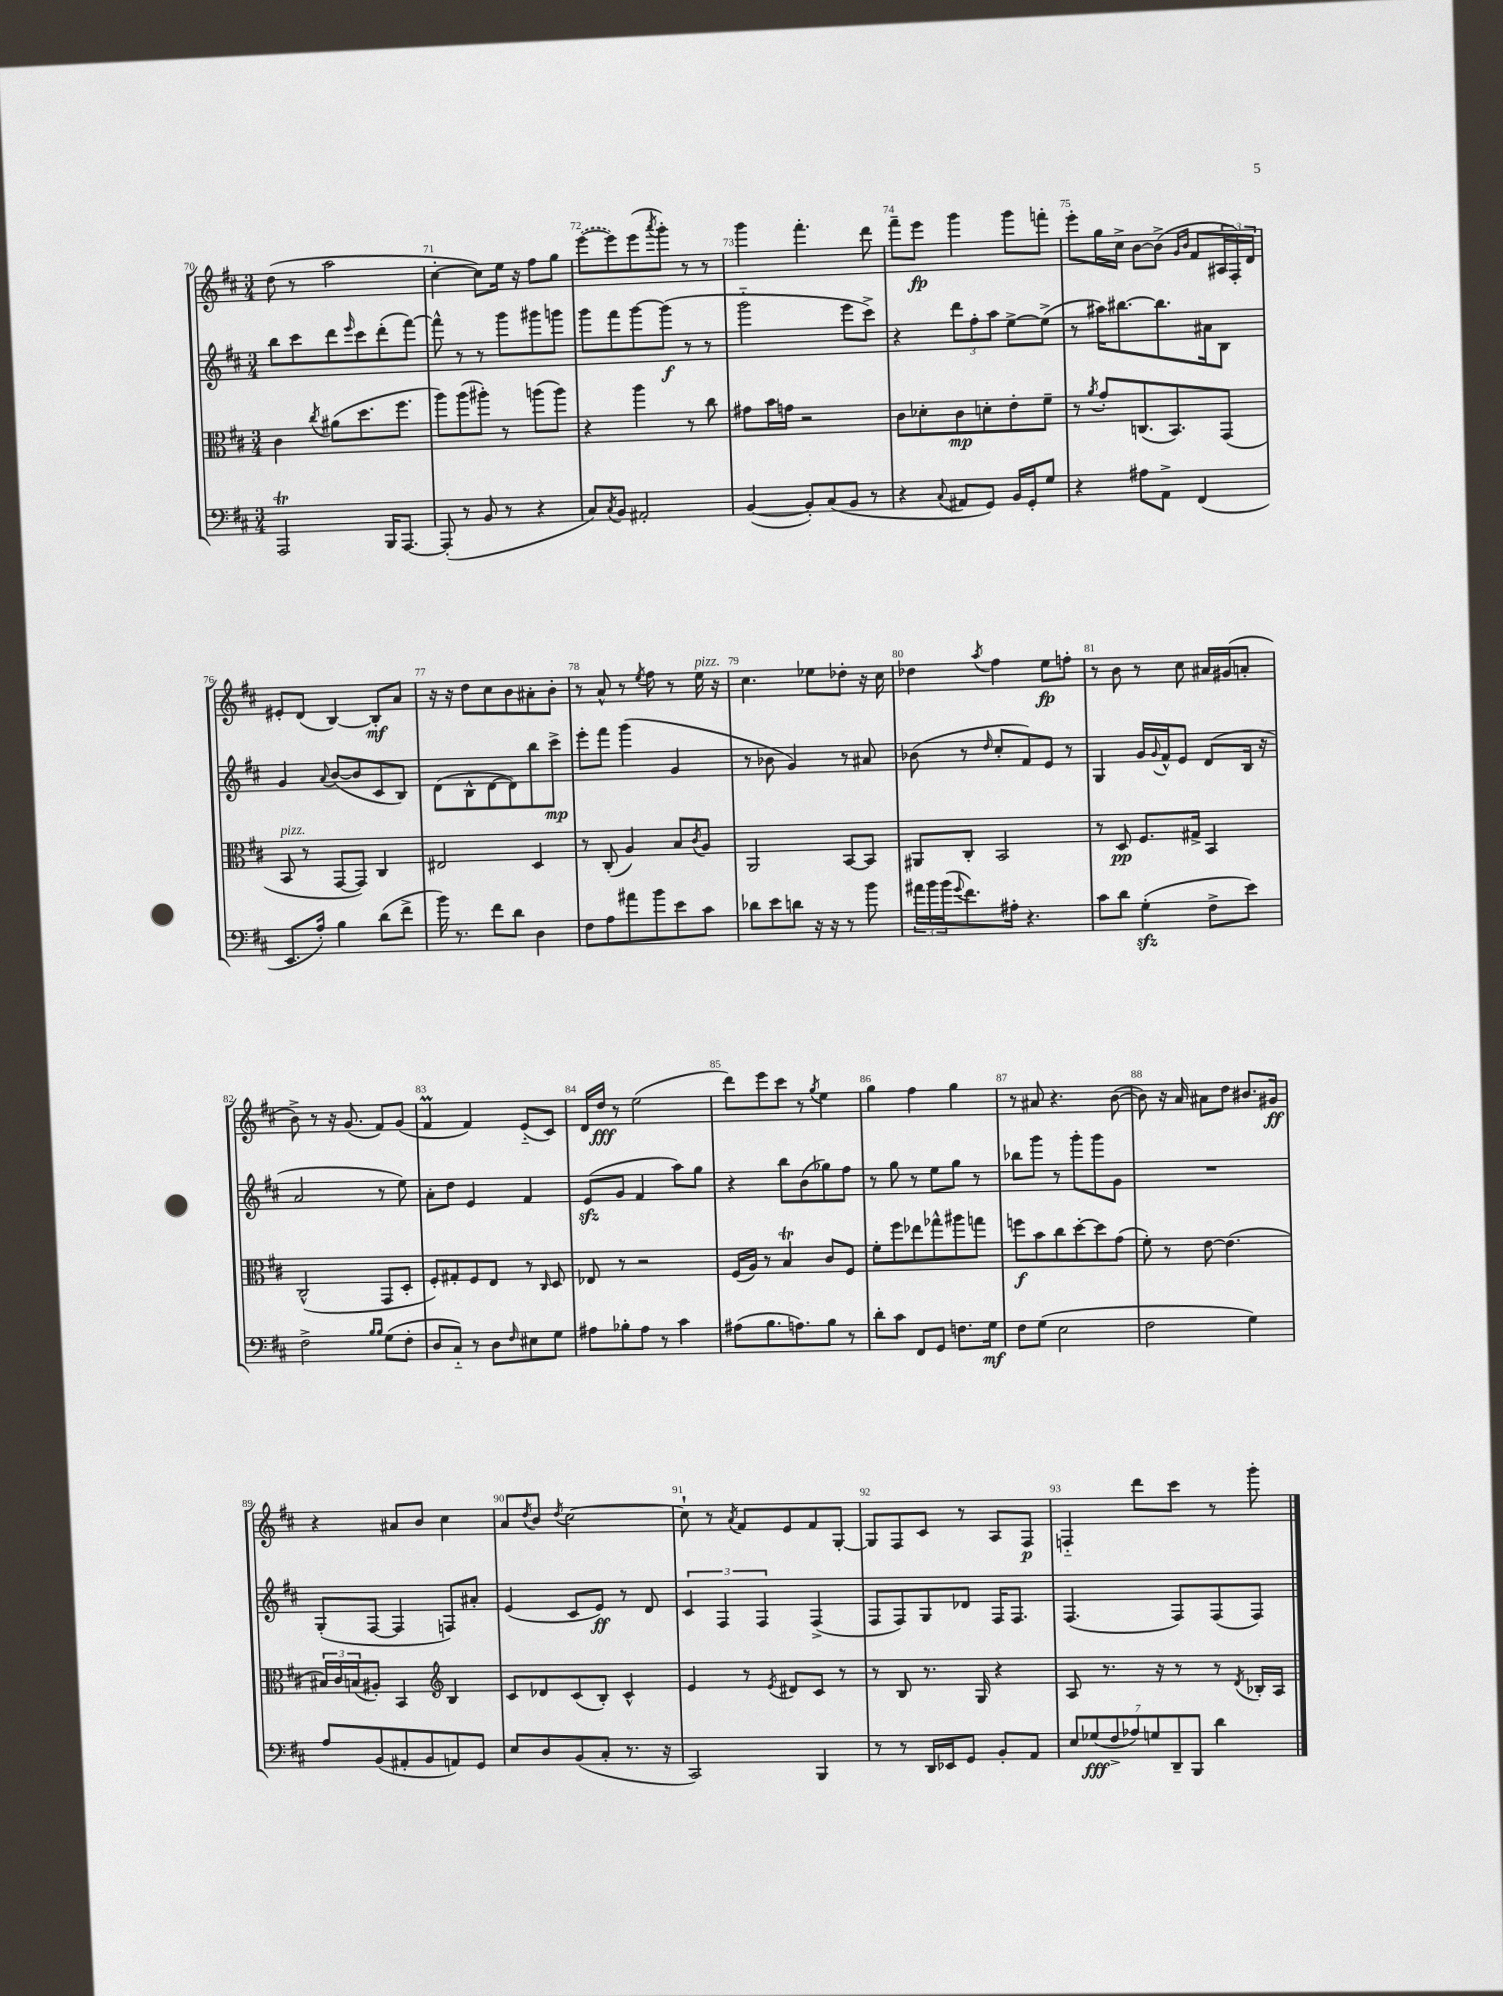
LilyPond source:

<<
\new StaffGroup <<
\new Staff = "s0" {
    \clef treble \key d \major \numericTimeSignature \time 3/4
    d''8( r8 a''2 |
    cis''4~-. cis''8) e''16 r16 fis''8 g''8 |
    \once \slurDashed e'''8~( e'''8) e'''8( \acciaccatura { a'''8 } g'''8-.) r8 r8 |
    g'''4 fis'''4.-. d'''8 |
    fis'''8-- e'''8\fp g'''4 g'''8 f'''8-. |
    e'''8-. g''16 cis''16-> b'8~ b'8->( \grace { g'16 b'16 } fis'8 \tuplet 3/2 { ais16 fis16-.) d'16 } |
    eis'8-. d'8( b4~) b8-.\mf a'8 |
    r16 r16 d''8 cis''8 b'8 ais'8-. b'8-. |
    r8 a'8-^ r8 \acciaccatura { e''8 } fis''8 r8 e''16^\markup { \italic "pizz." } r16 |
    cis''4. ees''8 des''8-. r16 cis''16 |
    des''4 \acciaccatura { a''8 } fis''4 e''8\fp f''8-. |
    r8 b'8 r8 cis''8 ais'16 gis'16( a'8-. |
    b'8->) r8 r16 g'8.( fis'8) g'8( |
    fis'4\prall fis'4) e'8-_( cis'8) |
    d'16 d''16\fff r8 e''2( |
    d'''8) e'''8 cis'''8 r8 \acciaccatura { g''8 } e''4 |
    g''4 fis''4 g''4 |
    r8 ais'8 r4. b'8~( |
    b'8) r16 a'16 ais'8 d''8 bis'8. gis'16\ff |
    r4 ais'8 b'8 cis''4 |
    a'8 \acciaccatura { d''8 } b'8 \acciaccatura { d''8 } cis''2~ |
    cis''8-! r8 \acciaccatura { a'8 } fis'8 e'8 fis'8 g8~-. |
    g8 fis8 cis'8 r8 a8 fis8\p |
    f4-_ d'''8 cis'''8 r8 g'''8-. \bar "|." |
}
\new Staff = "s1" {
    \clef treble \key d \major \numericTimeSignature \time 3/4
    b''8 cis'''8 d'''8 \grace { e'''16 } cis'''8 d'''8-.( fis'''8~) |
    fis'''8-^ r8 r8 g'''8 gis'''8 g'''8 |
    g'''8 fis'''8 g'''8~ g'''8\f( r8 r8 |
    g'''2-_ e'''8 cis'''8->) |
    r4 \tuplet 3/2 { d'''8 fis''8-. a''8 } e''8~-> e''8->( |
    r8 ais''16) bis''8.~ bis''8. ais'16 b8 |
    g'4 \appoggiatura { a'8 } b'8~( b'8 cis'8 b8) |
    d'8( b8-^ d'8~ d'8) b''8 cis'''8->\mp |
    e'''8-. fis'''8 g'''4( g'4 |
    r8 bes'8 g'4) r8 ais'8 |
    bes'8( r8 \grace { d''16 } cis''8-. fis'8) e'8 r8 |
    g4 g'16 \appoggiatura { g'8 } fis'16-^ e'8 d'8( b16 r16 |
    a'2 r8 e''8) |
    a'8-. d''8 e'4 fis'4 |
    e'8\sfz( g'8 fis'4 a''8) g''8 |
    r4 b''8 b'8( ges''8) fis''8 |
    r8 g''8 r8 e''8 g''8 r8 |
    bes''8 g'''8 r8 g'''8-. g'''8 g'8 |
    R2. |
    g8-.( fis8~ fis4 f8) ais'8-. |
    e'4( cis'8 e'8\ff) r8 d'8 |
    \tuplet 3/2 { cis'4 fis4 fis4 } fis4->( |
    fis8 fis8) g8 des'8 fis16 fis8. |
    fis4.( fis8) fis8( fis8) \bar "|." |
}
\new Staff = "s2" {
    \clef alto \key d \major \numericTimeSignature \time 3/4
    cis'4 \acciaccatura { cis''8 } ais'8( d''8. fis''8. |
    a''8) a''8( ais''8-.) r8 a''8( a''8) |
    r4 a''4 r8 cis''8 |
    gis'8 b'16 g'16 r2 |
    cis'8 des'8-. cis'8\mp d'8-. e'8-. fis'8-- |
    r8 \acciaccatura { a'8 } g'8-. c8.( b,8.) g,8( |
    b,8^\markup { \italic "pizz." } r8 g,8~ g,8) cis4 |
    eis2 d4 |
    r8 cis8-.( a4) b8 \acciaccatura { cis'8 } a8 |
    a,2 b,8~ b,8 |
    ais,8 cis8-. b,2 |
    r8 d8\pp fis8. gis16-> b,4 |
    cis2-^( g,8 d8-. |
    fis8-.) gis8-. fis8 e8 r8 \grace { cis16 } d8 |
    ees8 r8 r2 |
    fis16( a16) r8 b4\trill cis'8 fis8 |
    fis'8-. fis''8 ees''8 ges''8-^ ais''8 g''8 |
    f''8\f b'8 cis''8 d''8~-. d''8 g'8( |
    fis'8-.) r8 e'8~ e'4.( |
    \tuplet 3/2 { bis16) cis'16 b16( } ais8-.) b,4 \clef treble b4 |
    cis'8 des'8 cis'8( b8-.) cis'4-^ |
    e'4 r8 \acciaccatura { e'8 } dis'8 cis'8 r8 |
    r8 b8 r8. g16 r4 |
    a8 r8. r16 r8 r8 \acciaccatura { d'8 } bes16-. a16 \bar "|." |
}
\new Staff = "s3" {
    \clef bass \key d \major \numericTimeSignature \time 3/4
    a,,2\trill b,,16 a,,8.~ |
    a,,8-.( r8 b,8 r8 r4 |
    cis8) \acciaccatura { cis8 } b,8 ais,2-. |
    b,4~( b,8-.) cis8( b,8 r8 |
    r4 \appoggiatura { cis8 } ais,8 g,8) b,16 g,16-. g8 |
    r4 ais8 a,8-> fis,4( |
    e,8. a16-.) b4 d'8( fis'8-> |
    b'16) r8. fis'8 d'8 d4 |
    fis8 a8 ais'8 b'8 e'8 cis'8 |
    des'8 e'8 d'8 r16 r16 r8 b'8 |
    \tuplet 3/2 { ais'16 b'16 b'16( } \appoggiatura { g'8 } fis'8.) ais16-. r4. |
    cis'8 d'8 g4-.\sfz( fis8-> e'8) |
    fis2-> \grace { b16 b16 } g8( fis8-. |
    d8 cis8-_) r8 d8 \grace { fis16 } eis8 g8 |
    ais8 bes8-. ais8 r8 cis'4 |
    ais8( b8. a8.) b8 r8 |
    d'8-. cis'8 fis,8 g,8 f8. g16\mf |
    fis8 g8( e2 |
    fis2 g4) |
    a8 b,8( ais,8-. b,8 a,8) g,8 |
    e8 d8 b,8( cis8-. r8. r16 |
    cis,2) b,,4 |
    r8 r8 d,16 ees,16 g,8 b,8-. a,8 |
    \tuplet 7/4 { e8 ges8\fff( fis8-> aes8) g8 d,8-- b,,8 } d'4 \bar "|." |
}
>>
>>
\layout { \context { \Score currentBarNumber = #70 \override BarNumber.break-visibility = ##(#f #t #t) barNumberVisibility = #all-bar-numbers-visible } }
